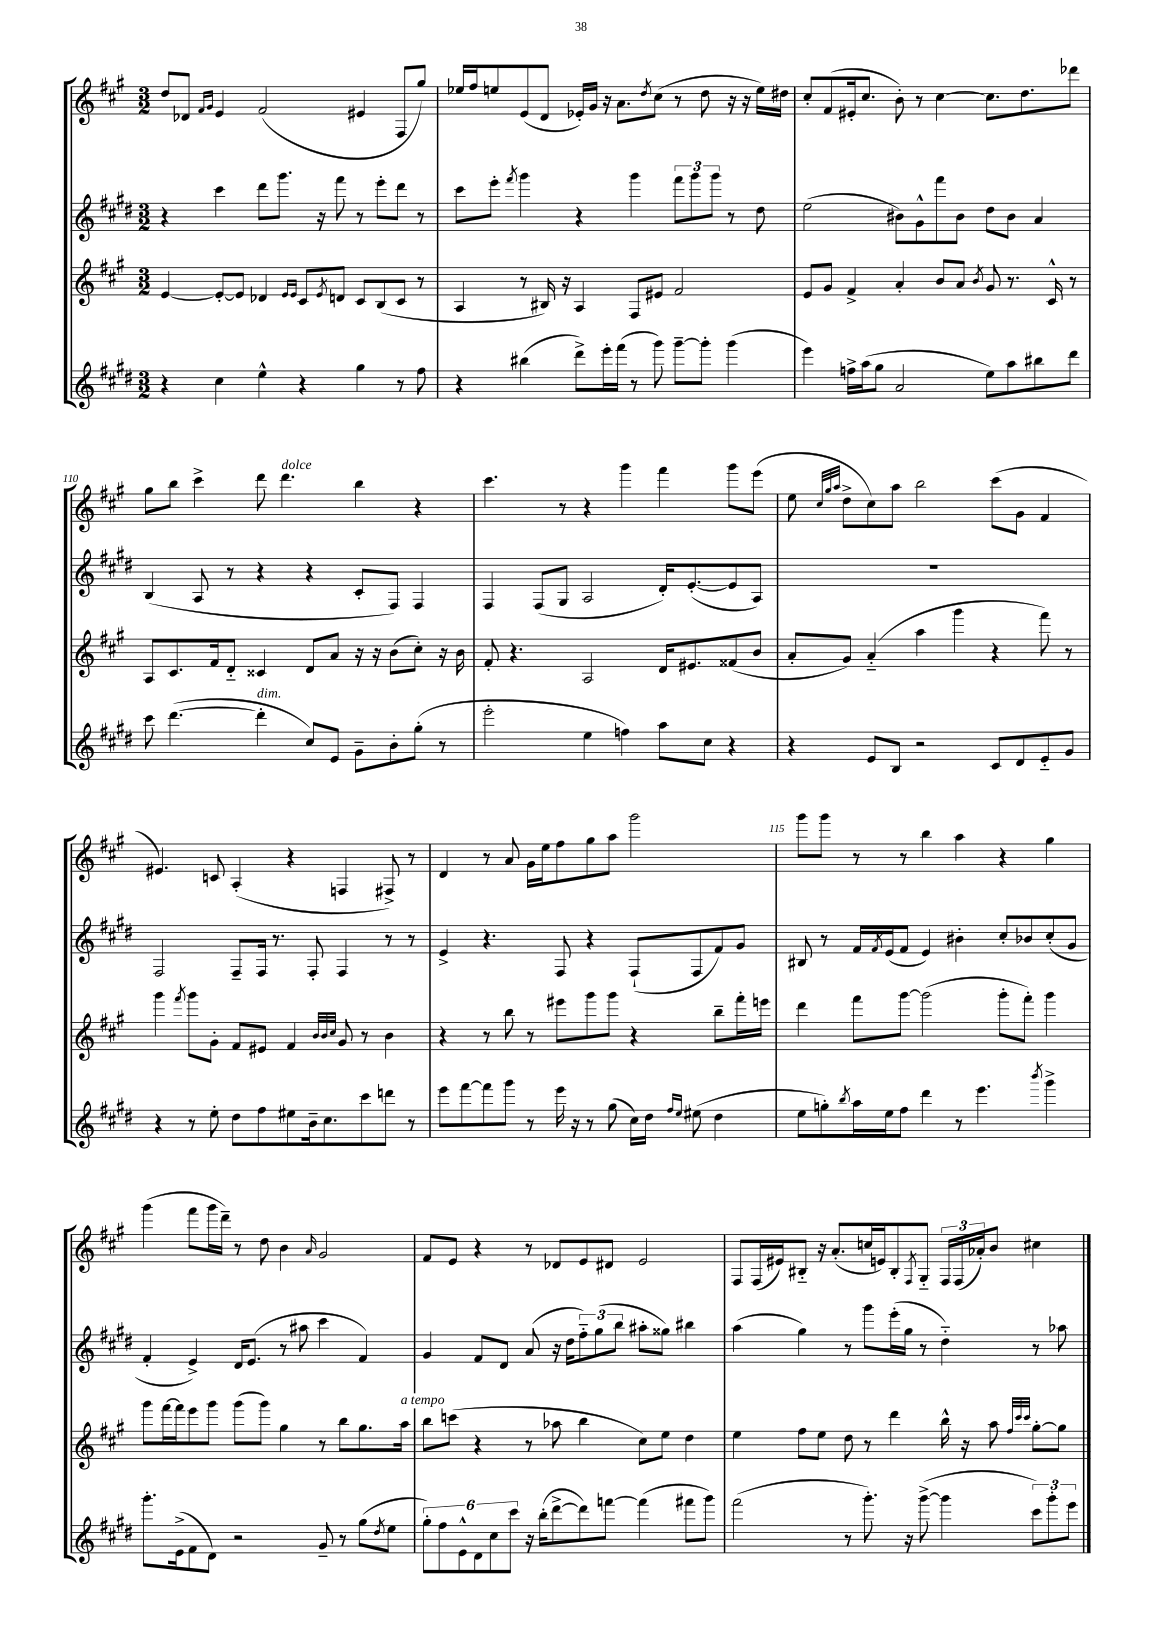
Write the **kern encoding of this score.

**kern	**kern	**kern	**kern
*staff4	*staff3	*staff2	*staff1
*clefG2	*clefG2	*clefG2	*clefG2
*k[f#c#g#d#]	*k[f#c#g#]	*k[f#c#g#d#]	*k[f#c#g#]
*M3/2	*M3/2	*M3/2	*M3/2
4r	[4e/	4r	8dd/L
.	.	.	8d-/J
.	.	.	16qqf#/LL
.	.	.	16qqg#/JJ
4cc#\	8e'/_L	4ccc#\	4e/
.	8e/]J	.	.
4ee^^\	4d-/	8ddd#\L	(2f#/
.	.	8.ggg#\J	.
.	16qqe/LL	.	.
.	16qqe/JJ	.	.
4r	8c#/L	.	.
.	.	16r	.
.	8qe/	.	.
.	8d/J	8fff#\	.
4gg#\	8c#/L	8r	4e#/
.	(8B/	8eee'\L	.
8r	8c#/J	8ddd#\J	8F#/L
8ff#\	8r	8r	8gg#/J)
=	=	=	=
4r	4A/	8ccc#\L	16ee-/LL
.	.	.	16ff#/J
.	.	8eee'\J	8ee/
.	.	8qfff#/	.
(4bb#\	8r	4ggg#\	(8e/
.	16B#/)	.	8d/J
.	16r	.	.
8ddd#^\L)	4A/	4r	16e-'/LL)
.	.	.	16g#/JJ
16eee'\L	.	.	16r
(16fff#\JJ	.	.	8.a\L
8r	8F#/L	4ggg#\	.
.	.	.	8qdd/
8ggg#\)	8e#/J	.	(8cc#\J
[8ggg#~\L	2f#/	12fff#\L	8r
.	.	12ggg#\	.
8ggg#'\]J	.	.	8dd\
.	.	12ggg#\J	.
(4ggg#\	.	8r	16r
.	.	.	16r
.	.	8dd#\	16ee\LL)
.	.	.	16dd#\JJ
=	=	=	=
4eee\)	8e/L	(2ee\	8cc#'/L
.	8g#/J	.	(8f#/
16ff^\LL	4f#^/	.	16e#'/k
(16aa\J	.	.	8.cc#/J
8gg#\J	.	.	.
2a/	4a'/	8b#\L)	8b'\)
.	.	8g#^^\	8r
.	8b/L	8fff#\	[4cc#\
.	8a/J	8b#\J	.
.	8qb/	.	.
8ee\L)	8g#/	8dd#\L	8.cc#\]L
8aa\	8.r	8b#\J	.
.	.	.	8.dd\
8bb#\	.	4a/	.
.	16c#^^/	.	.
8ddd#\J	8r	.	8ddd-\J
=	=	=	=
8ccc#\	8A/L	(4B/	8gg#\L
([4.ddd#\	8.c#/	.	8bb\J
.	.	8A/	4ccc#^\
.	16f#/k	.	.
.	8d'~/J	8r	.
4ddd#'\]	4c##/	4r	8ddd\
.	.	.	4.ddd\
8cc#/L)	8d/L	4r	.
8e/J	8a/J	.	.
8g#~\L	16r	8c#'/L	4bb\
.	16r	.	.
8b'\	(8b\L	8F#/J)	.
(8gg#'\J	8cc#'\J)	4F#/	4r
8r	16r	.	.
.	16b\	.	.
=	=	=	=
2eee'\	8f#'/	4F#/	4.ccc#\
.	4.r	.	.
.	.	(8F#/L	.
.	.	8G#/J	8r
4ee\	2A/	2A/	4r
4ff\)	.	.	4ggg#\
8aa\L	16d/LK	16d#'/LK)	4fff#\
.	8.e#/	([8.e'/	.
8cc#\J	.	.	.
4r	(8f##/	8e/]	8ggg#\L
.	8b/J	8A/J)	(8eee\J
=	=	=	=
4r	8a'/L	1.r	8ee\
.	.	.	32qqcc#/LLL
.	.	.	32qqgg#/
.	.	.	32qqaa/JJJ
.	8g#/J)	.	8dd^\L
8e/L	(4a'~/	.	8cc#\)
8B/J	.	.	8aa\J
2r	4aa\	.	2bb\
.	4ggg#\	.	.
8c#/L	4r	.	(8ccc#\L
8d#/	.	.	8g#\J
8e'~/	8fff#\)	.	4f#/
8g#/J	8r	.	.
=	=	=	=
4r	4ggg#\	2F#/	4.e#/)
.	8qfff#/	.	.
8r	8ggg#\L	.	.
8ee'\	8g#'\J	.	8c/
8dd#\L	8f#/L	8F#~/L	(4A'/
8ff#\	8e#/J	16F#/Jk	.
.	.	8.r	.
8ee#\	4f#/	.	4r
16b~\k	.	8F#'/	.
8.cc#\	.	.	.
.	32qqb/LLL	.	.
.	32qqb/	.	.
.	32qqcc#/JJJ	.	.
.	8g#/	4F#/	4F/
8ccc#\	8r	.	.
8ddd\J	4b\	8r	8F#^/)
8r	.	8r	8r
=	=	=	=
8eee\L	4r	4e^/	4d/
[8fff#\	.	.	.
8fff#\]	8r	4.r	8r
8ggg#\J	8bb\	.	8a/
8r	8r	.	16g#\LL
.	.	.	16ee\J
16eee\	8eee#\L	8F#/	8ff#\
16r	.	.	.
8r	8ggg#\	4r	8gg#\
(8gg#\	8ggg#\J	.	8aa\J
16cc#\LL)	4r	(8F#`/L	2ggg#\
16dd#\JJ	.	.	.
16qqff#/LL	.	.	.
16qqee/JJ	.	.	.
(8ee#\	.	8F#/	.
4dd#\	8bb~\L	8f#/)	.
.	16fff#'\L	8g#/J	.
.	16eee\JJ	.	.
=	=	=	=
8ee\L	4ddd\	8B#/	8ggg#\L
8gg'\)	.	8r	8ggg#\J
8qbb/	.	.	.
16aa\L	8fff#\L	16f#/LL	8r
.	.	8qf#/	.
16ee\J	.	(16e/J	.
8ff#\J	[8ggg#\J	8f#/J	8r
4ddd#\	(2ggg#\]	4e/)	4bb\
8r	.	4b#'\	4aa\
4.eee\	.	.	.
.	8ggg#'\L	8cc#'/L	4r
.	8fff#'\J)	8b-/	.
8qbbb/	.	.	.
4ggg#^\	4ggg#\	(8cc#'/	4gg#\
.	.	8g#/J	.
=	=	=	=
8.ggg#'\L	8ggg#\L	4f#'/	(4ggg#\
.	[16fff#\L	.	.
(16e^\k	16fff#\]J	.	.
8f#\	8eee\	4e^/)	8fff#\L
8d#\J)	8ggg#\J	.	16ggg#\L
.	.	.	16ddd~\JJ)
2r	(8ggg#\L	16d#/LK	8r
.	.	(8.e/J	.
.	8ggg#\J)	.	8dd\
.	4gg#\	8r	4b\
.	.	8aa#\	.
.	.	.	16qqa/
8g#~/	8r	4ccc#\	2g#/
8r	8bb\L	.	.
(8gg#\L	8.gg#\	4f#/)	.
8qdd#/	.	.	.
8ee\J	.	.	.
.	16aa\Jk	.	.
=	=	=	=
12gg#'\L)	8bb\L	4g#/	8f#/L
12ff#\	.	.	.
.	(8ccc\J	.	8e/J
12e^^\	.	.	.
12d#\	4r	8f#/L	4r
12cc#\	.	.	.
.	.	8d#/J	.
12ccc#\J	.	.	.
16r	8r	(8a/	8r
(16bb'\LK	.	.	.
[8ddd#^\	8aa-\	16r	8d-/L
.	.	16dd#\LK	.
8ddd#\])	4bb\	12ff#'~\)	8e/
.	.	(12gg#\	.
[8fff\J	.	.	8d#/J
.	.	12bb\J	.
(4fff\]	8cc#\L)	8aa#'\L	2e/
.	8ee\J	8gg##\J)	.
8fff#\L	4dd\	4bb#\	.
8ggg#\J)	.	.	.
=	=	=	=
(2fff#\	4ee\	(4aa\	8F#/L
.	.	.	(16F#/L
.	.	.	16e#/J)
.	8ff#\L	4gg#\)	8B#'~/J
.	8ee\J	.	16r
.	.	.	(8.a'/L
8r	8dd\	8r	.
8.ggg#'\)	8r	8ggg#\L	16cc/L
.	.	.	16e/J)
.	4ddd\	(16eee'\L	8B#'/
16r	.	16gg#\JJ	.
.	.	.	8qF#/
([8ggg#^\	.	8r	8G#'~/J
4ggg#\]	16bb^^\	4dd#'~\)	24F#/LL
.	.	.	(24F#/
.	16r	.	.
.	.	.	24a-'/J)
.	8aa\	.	8b/J
.	32qqff#/LLL	.	.
.	32qqccc#/	.	.
.	32qqccc#/JJJ	.	.
12ccc#\L)	[8gg#'\L	8r	4cc#\
12ggg#'\	.	.	.
.	8gg#\]J	8aa-\	.
12eee\J	.	.	.
==	==	==	==
*-	*-	*-	*-
